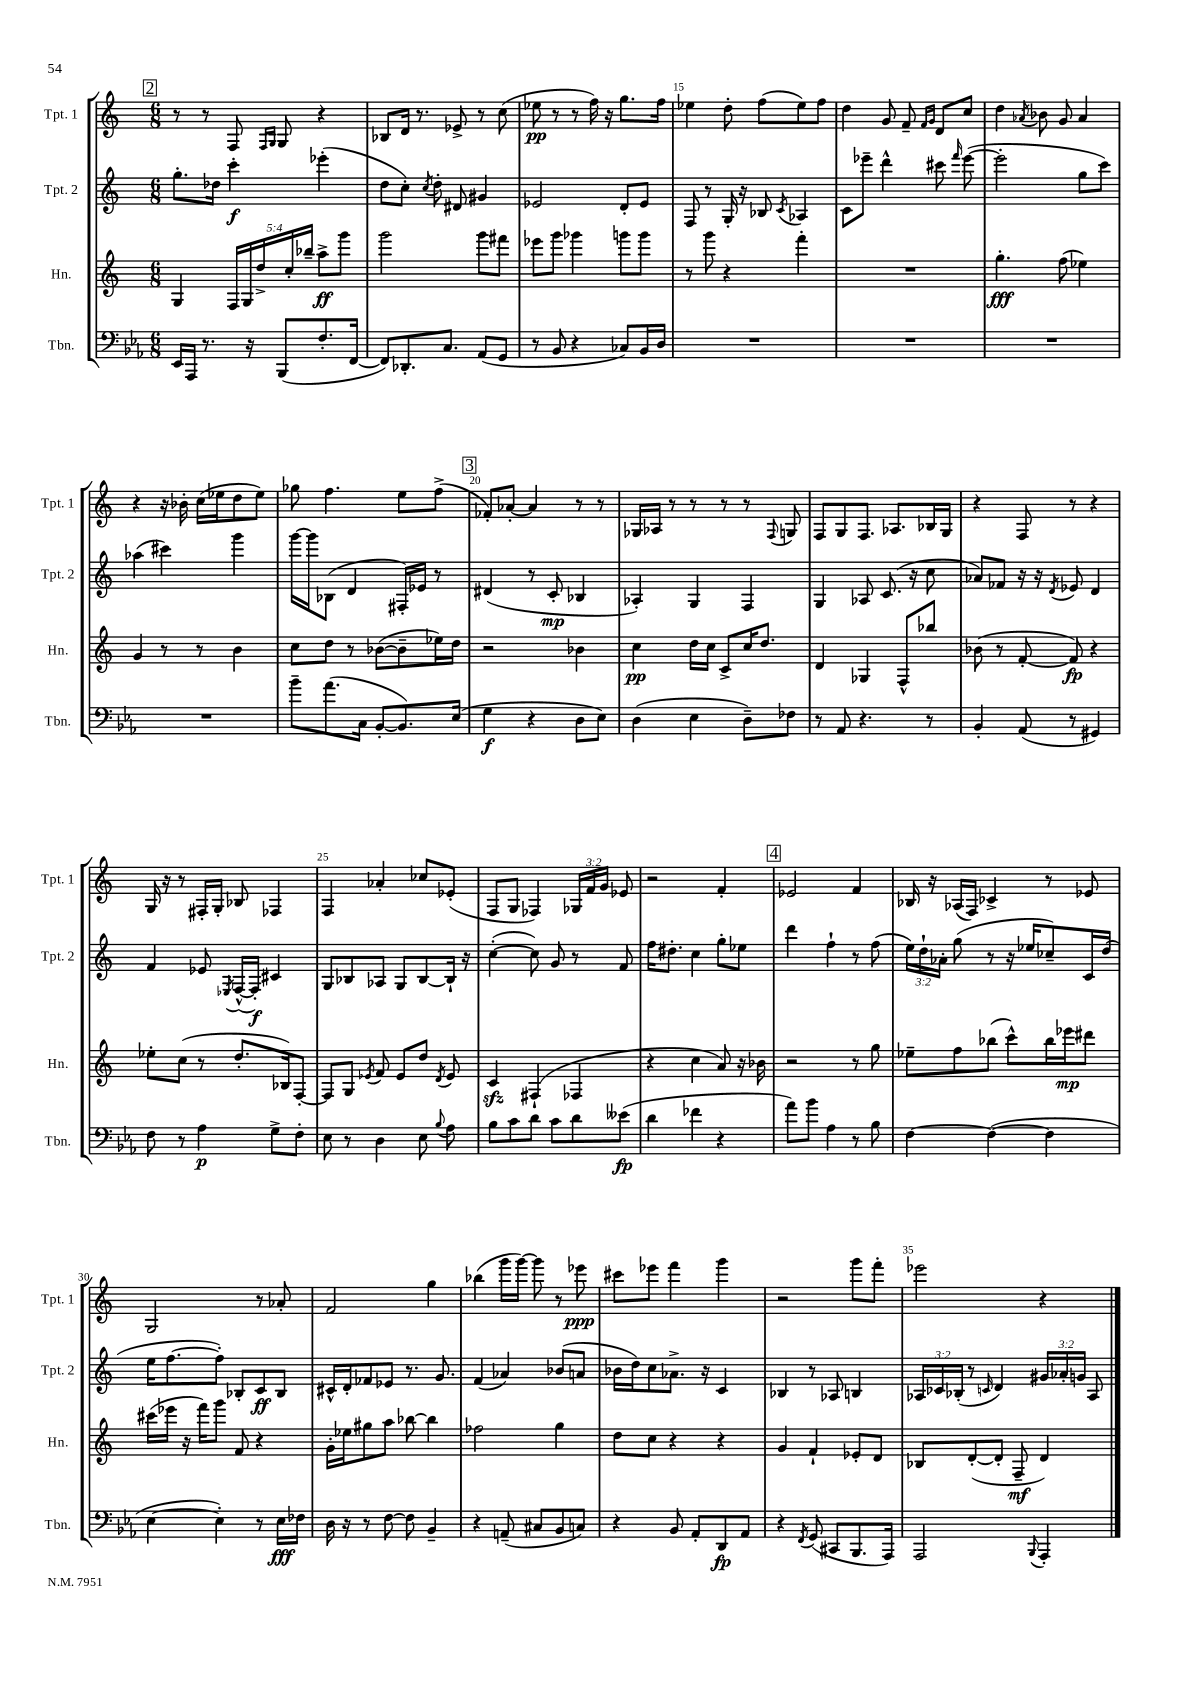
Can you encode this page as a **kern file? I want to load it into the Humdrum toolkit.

**kern	**dynam	**kern	**dynam	**kern	**dynam	**kern	**dynam
*part4	*part4	*part3	*part3	*part2	*part2	*part1	*part1
*staff4	*staff4	*staff3	*staff3	*staff2	*staff2	*staff1	*staff1
*I"Tbn.	*	*I"Hn.	*	*I"Tpt. 2	*	*I"Tpt. 1	*
*I'Tbn.	*	*I'Hn.	*	*I'Tpt. 2	*	*I'Tpt. 1	*
*clefF4	*	*clefG2	*	*clefG2	*	*clefG2	*
*k[b-e-a-]	*	*k[]	*	*k[]	*	*k[]	*
*M6/8	*	*M6/8	*	*M6/8	*	*M6/8	*
!!LO:REH:place=s1:t=2
=12	=12	=12	=12	=12	=12	=12	=12
16EE-/LL	.	4G/	.	8.gg'\L	.	8r	.
16AAA-/JJ	.	.	.	.	.	.	.
8.r	.	.	.	.	.	8r	.
.	.	.	.	16dd-X\Jk	.	.	.
.	.	20F/LL	.	4ccc'\	f	8F/	.
.	.	20G/	.	.	.	.	.
16r	.	.	.	.	.	.	.
.	.	20dd^/	.	.	.	.	.
.	.	.	.	.	.	16qqF/LL	.
.	.	.	.	.	.	16qqG/JJ	.
(8BBB-/L	.	.	.	.	.	8G/	.
.	.	20cc'/	.	.	.	.	.
.	.	20bb-X~/JJ	.	.	.	.	.
8.F'/	.	8aa^\L	ff	(4eee-X'\	.	4r	.
.	.	8ggg\J	.	.	.	.	.
[16FF/Jk	.	.	.	.	.	.	.
=13	=13	=13	=13	=13	=13	=13	=13
8FF/L])	.	2ggg\	.	8dd\L	.	8B-X/L	.
8.DD-X'/	.	.	.	8cc'\J)	.	16d/Jk	.
.	.	.	.	.	.	8.r	.
.	.	.	.	8qcc/	.	.	.
.	.	.	.	8dd'\	.	.	.
8.C/J	.	.	.	.	.	.	.
.	.	.	.	8d#X/	.	8e-X^/	.
(8AA-/L	.	8ggg\L	.	4g#X/	.	8r	.
8GG/J	.	8fff#X\J	.	.	.	(8cc\	.
=14	=14	=14	=14	=14	=14	=14	=14
8r	.	8eee-X\L	.	2e-X/	.	8ee-X\	pp
8BB-/	.	8ggg\J	.	.	.	8r	.
4r	.	4ggg-X\	.	.	.	8r	.
.	.	.	.	.	.	16ff\)	.
.	.	.	.	.	.	16r	.
8C-X/L)	.	8gggn\L	.	8d'/L	.	8.gg\L	.
16BB-/L	.	8ggg\J	.	8e-/J	.	.	.
16D/JJ	.	.	.	.	.	16ff\Jk	.
=15	=15	=15	=15	=15	=15	=15	=15
2.r	.	8r	.	8F/	.	4ee-X\	.
.	.	8ggg\	.	8r	.	.	.
.	.	4r	.	16G'/	.	8dd'\	.
.	.	.	.	16r	.	.	.
.	.	.	.	8B-X/	.	(8ff\L	.
.	.	.	.	8qc/	.	.	.
.	.	4fff'\	.	4A-X/	.	8ee-\)	.
.	.	.	.	.	.	8ff\J	.
=16	=16	=16	=16	=16	=16	=16	=16
2.r	.	2.r	.	8c\L	.	4dd\	.
.	.	.	.	8eee-X~\J	.	.	.
.	.	.	.	4ddd^^\	.	8g/	.
.	.	.	.	.	.	8f~/	.
.	.	.	.	.	.	16qqf/LL	.
.	.	.	.	.	.	16qqg/JJ	.
.	.	.	.	8ccc#X\	.	8d/L	.
.	.	.	.	16qqfff/	.	.	.
.	.	.	.	([8eee-\	.	8cc/J	.
=17	=17	=17	=17	=17	=17	=17	=17
2.r	.	4.gg'\	fff	2eee-'\]	.	4dd\	.
.	.	.	.	.	.	8qa-X/	.
.	.	.	.	.	.	8b-X\	.
.	.	(8ff\	.	.	.	8g/	.
.	.	4ee-X\)	.	8gg\L	.	4a-/	.
.	.	.	.	8ccc\J)	.	.	.
!!LO:LB:g=z
=18	=18	=18	=18	=18	=18	=18	=18
2.r	.	4g/	.	(4aa-X\	.	4r	.
.	.	8r	.	4ccc#X\)	.	16r	.
.	.	.	.	.	.	16b-X'\	.
.	.	8r	.	.	.	(16cc\LL	.
.	.	.	.	.	.	16ee-X\J	.
.	.	4b\	.	4ggg\	.	8dd\	.
.	.	.	.	.	.	8ee-\J)	.
=19	=19	=19	=19	=19	=19	=19	=19
8b-~\L	.	8cc\L	.	[16ggg\LL	.	8gg-X\	.
.	.	.	.	16ggg\J]	.	.	.
(8.a-\	.	8dd\J	.	(8B-X\J	.	4.ff\	.
.	.	8r	.	4d/	.	.	.
16C\Jk	.	.	.	.	.	.	.
[8BB-'/L	.	([8b-X\L	.	.	.	.	.
8.BB-/])	.	8b-~\]	.	16F#X'/LL)	.	8ee\L	.
.	.	.	.	16e-X/JJ	.	.	.
.	.	16ee-X\L)	.	8r	.	(8ff^\J	.
(16E-/Jk	.	16dd\JJ	.	.	.	.	.
!!LO:REH:place=s1:t=3
=20	=20	=20	=20	=20	=20	=20	=20
4G\	f	2r	.	(4d#X/	.	8f-X'/L)	.
.	.	.	.	.	.	[8a-X'/J	.
4r	.	.	.	8r	.	4a-/]	.
.	.	.	.	8c'/	mp	.	.
8D\L	.	4b-X\	.	4B-X/	.	8r	.
8E-\J)	.	.	.	.	.	8r	.
=21	=21	=21	=21	=21	=21	=21	=21
(4D\	.	4cc\	pp	4A-X'/)	.	16G-X/LL	.
.	.	.	.	.	.	16A-X/JJ	.
.	.	.	.	.	.	8r	.
4E-\	.	16dd\LL	.	4G/	.	8r	.
.	.	16cc\JJ	.	.	.	.	.
.	.	8c^/L	.	.	.	8r	.
8D~\L)	.	16cc/K	.	4F/	.	8r	.
.	.	8.dd/J	.	.	.	.	.
.	.	.	.	.	.	8qqF/	.
8F-X\J	.	.	.	.	.	8Gn/	.
=22	=22	=22	=22	=22	=22	=22	=22
8r	.	4d/	.	4G/	.	8F/L	.
8AA-/	.	.	.	.	.	8G/	.
4.r	.	4G-X/	.	8A-X/	.	8.F/J	.
.	.	.	.	(8.c/	.	.	.
.	.	.	.	.	.	8.A-X/L	.
.	.	8F^^/L	.	.	.	.	.
.	.	.	.	16r	.	.	.
8r	.	8bb-X/J	.	8cc\	.	16B-X/L	.
.	.	.	.	.	.	16G/JJ	.
=23	=23	=23	=23	=23	=23	=23	=23
4BB-'/	.	(8b-X\	.	8a-X/L)	.	4r	.
.	.	8r	.	8f-X/J	.	.	.
(8AA-/	.	[8f'/	.	16r	.	8F/	.
.	.	.	.	16r	.	.	.
.	.	.	.	8qd/	.	.	.
8r	.	8f/])	fp	8e-X/	.	8r	.
4GG#X/)	.	4r	.	4d/	.	4r	.
!!LO:LB:g=z
=24	=24	=24	=24	=24	=24	=24	=24
8F\	.	8ee-X'\L	.	4f/	.	16G/	.
.	.	.	.	.	.	16r	.
8r	.	(8cc\J	.	.	.	8r	.
4A-\	p	8r	.	8e-X/	.	16F#X'/LL	.
.	.	.	.	.	.	16G'/JJ	.
.	.	.	.	8qE-X/	.	.	.
.	.	8.dd'/L	.	([16F^^/LL	.	8B-X/	.
.	.	.	.	16F'/JJ])	f	.	.
8G^\L	.	.	.	4c#X/	.	4F-X/	.
.	.	16B-X/k)	.	.	.	.	.
8F'\J	.	[8F'/J	.	.	.	.	.
=25	=25	=25	=25	=25	=25	=25	=25
8E-\	.	8F/L]	.	8G/L	.	4F/	.
8r	.	8G/J	.	8B-X/	.	.	.
.	.	8qe-X/	.	.	.	.	.
4D\	.	8f/	.	8A-X/J	.	4a-X'/	.
.	.	8e-/L	.	8G/L	.	.	.
8E-\	.	8dd/J	.	[8B-/	.	8cc-X/L	.
8qqB-/	.	8qd/	.	.	.	.	.
8A-\	.	8e-/	.	16B-`/Jk]	.	(8e-X'/J	.
.	.	.	.	16r	.	.	.
=26	=26	=26	=26	=26	=26	=26	=26
8B-\L	.	4czz/	.	([4cc'\	.	8F/L	.
8c\	.	.	.	.	.	8G/J	.
8d\J	.	(4F#X`/	.	8cc\])	.	4F-X/)	.
8c\L	.	.	.	8g/	.	.	.
8d\	.	4F-X/	.	8r	.	24G-X/LL	.
.	.	.	.	.	.	24f/	.
.	.	.	.	.	.	24g/JJ	.
(8e--X\J	fp	.	.	8f/	.	8e-X/	.
=27	=27	=27	=27	=27	=27	=27	=27
4d\	.	4r	.	16ff\KL	.	2r	.
.	.	.	.	8.dd#X'\J	.	.	.
4f-X\	.	4cc\	.	4cc\	.	.	.
4r	.	8a/)	.	8gg'\L	.	4f'/	.
.	.	16r	.	8ee-X\J	.	.	.
.	.	16b-X\	.	.	.	.	.
!!LO:REH:place=s1:t=4
=28	=28	=28	=28	=28	=28	=28	=28
8a-\L)	.	2r	.	4ddd\	.	2e-X/	.
8b-\J	.	.	.	.	.	.	.
4A-\	.	.	.	4ff`\	.	.	.
8r	.	8r	.	8r	.	4f/	.
8B-\	.	8gg\	.	(8ff\	.	.	.
=29	=29	=29	=29	=29	=29	=29	=29
[4F\	.	8ee-X~\L	.	24ee\LL)	.	16B-X/	.
.	.	.	.	24dd`\	.	.	.
.	.	.	.	.	.	16r	.
.	.	.	.	24a-X'\JJ	.	.	.
.	.	8ff\	.	(8gg\	.	(16A-X/LL	.
.	.	.	.	.	.	16F/JJ)	.
(4F\_	.	(8bb-X\J	.	8r	.	4c-X^/	.
.	.	8ccc^^\L)	.	16r	.	.	.
.	.	.	.	16ee-X/KL	.	.	.
4F\]	.	16bb-\L	.	8cc-X~/)	.	8r	.
.	.	16eee-X\J	mp	.	.	.	.
.	.	8ddd#X\J	.	16c/L	.	8e-X/	.
.	.	.	.	(16dd/JJ	.	.	.
!!LO:LB:g=z
=30	=30	=30	=30	=30	=30	=30	=30
[4E-\	.	(16ccc#X\LL	.	16ee\KL	.	2G/	.
.	.	16eee-X\JJ	.	[8.ff\	.	.	.
.	.	16r	.	.	.	.	.
.	.	16fff\KL)	.	.	.	.	.
4E-'\])	.	8ggg\J	.	8ff'\J])	.	.	.
.	.	8f/	.	8B-X'/L	.	.	.
8r	.	4r	.	8c/	ff	8r	.
16E-\LL	fff	.	.	8B-/J	.	8a-X'/	.
16F-X\JJ	.	.	.	.	.	.	.
=31	=31	=31	=31	=31	=31	=31	=31
16D\	.	16g'\LL	.	16c#X^^/LL	.	2f/	.
16r	.	16ee-X\J	.	16d'/J	.	.	.
8r	.	8gg#X\	.	8f-X/	.	.	.
[8F\	.	8aa\J	.	8e-X/J	.	.	.
8F\]	.	[8bb-X\	.	8.r	.	.	.
4BB-~/	.	4bb-\]	.	.	.	4gg\	.
.	.	.	.	8.g/	.	.	.
=32	=32	=32	=32	=32	=32	=32	=32
4r	.	2ff-X\	.	(4f/	.	(4bb-X\	.
(8AAn~/	.	.	.	4a-X/)	.	16ggg\LL	.
.	.	.	.	.	.	[16ggg\JJ)	.
8C#X/L	.	.	.	.	.	8ggg\]	.
8BB-/	.	4gg\	.	(8b-X/L	.	8r	.
8Cn/J)	.	.	.	8an/J	.	8eee-X\	ppp
=33	=33	=33	=33	=33	=33	=33	=33
4r	.	8dd\L	.	16b-X\LL	.	8ccc#X\L	.
.	.	.	.	16dd\J)	.	.	.
.	.	8cc\J	.	8cc\	.	8eee-X\J	.
8BB-/	.	4r	.	8.a-X^\J	.	4fff\	.
8AA-'/L	.	.	.	.	.	.	.
.	.	.	.	16r	.	.	.
8DD/	fp	4r	.	4c/	.	4ggg\	.
8AA-/J	.	.	.	.	.	.	.
=34	=34	=34	=34	=34	=34	=34	=34
4r	.	4g/	.	4B-X/	.	2r	.
8qFF/	.	.	.	.	.	.	.
(8GG/	.	4f`/	.	8r	.	.	.
8CC#X/L	.	.	.	8A-X/	.	.	.
8.BBB-/	.	8e-X'/L	.	4Bn/	.	8ggg\L	.
.	.	8d/J	.	.	.	8fff'\J	.
16AAA-/Jk)	.	.	.	.	.	.	.
=35	=35	=35	=35	=35	=35	=35	=35
2AAA-/	.	8B-X/L	.	24A-X/LL	.	2eee-X\	.
.	.	.	.	24c-X/	.	.	.
.	.	.	.	(24B-X'/JJ	.	.	.
.	.	([8d'/	.	8r	.	.	.
.	.	.	.	16qqcn/	.	.	.
.	.	8d'/J]	.	4d/)	.	.	.
.	.	8F~/	mf	.	.	.	.
8qqBBB-/	.	.	.	.	.	.	.
4AAA-'/	.	4d/)	.	24g#X/LL	.	4r	.
.	.	.	.	24a-X'/	.	.	.
.	.	.	.	24gn/JJ	.	.	.
.	.	.	.	8A-/	.	.	.
==	==	==	==	==	==	==	==
*-	*-	*-	*-	*-	*-	*-	*-
